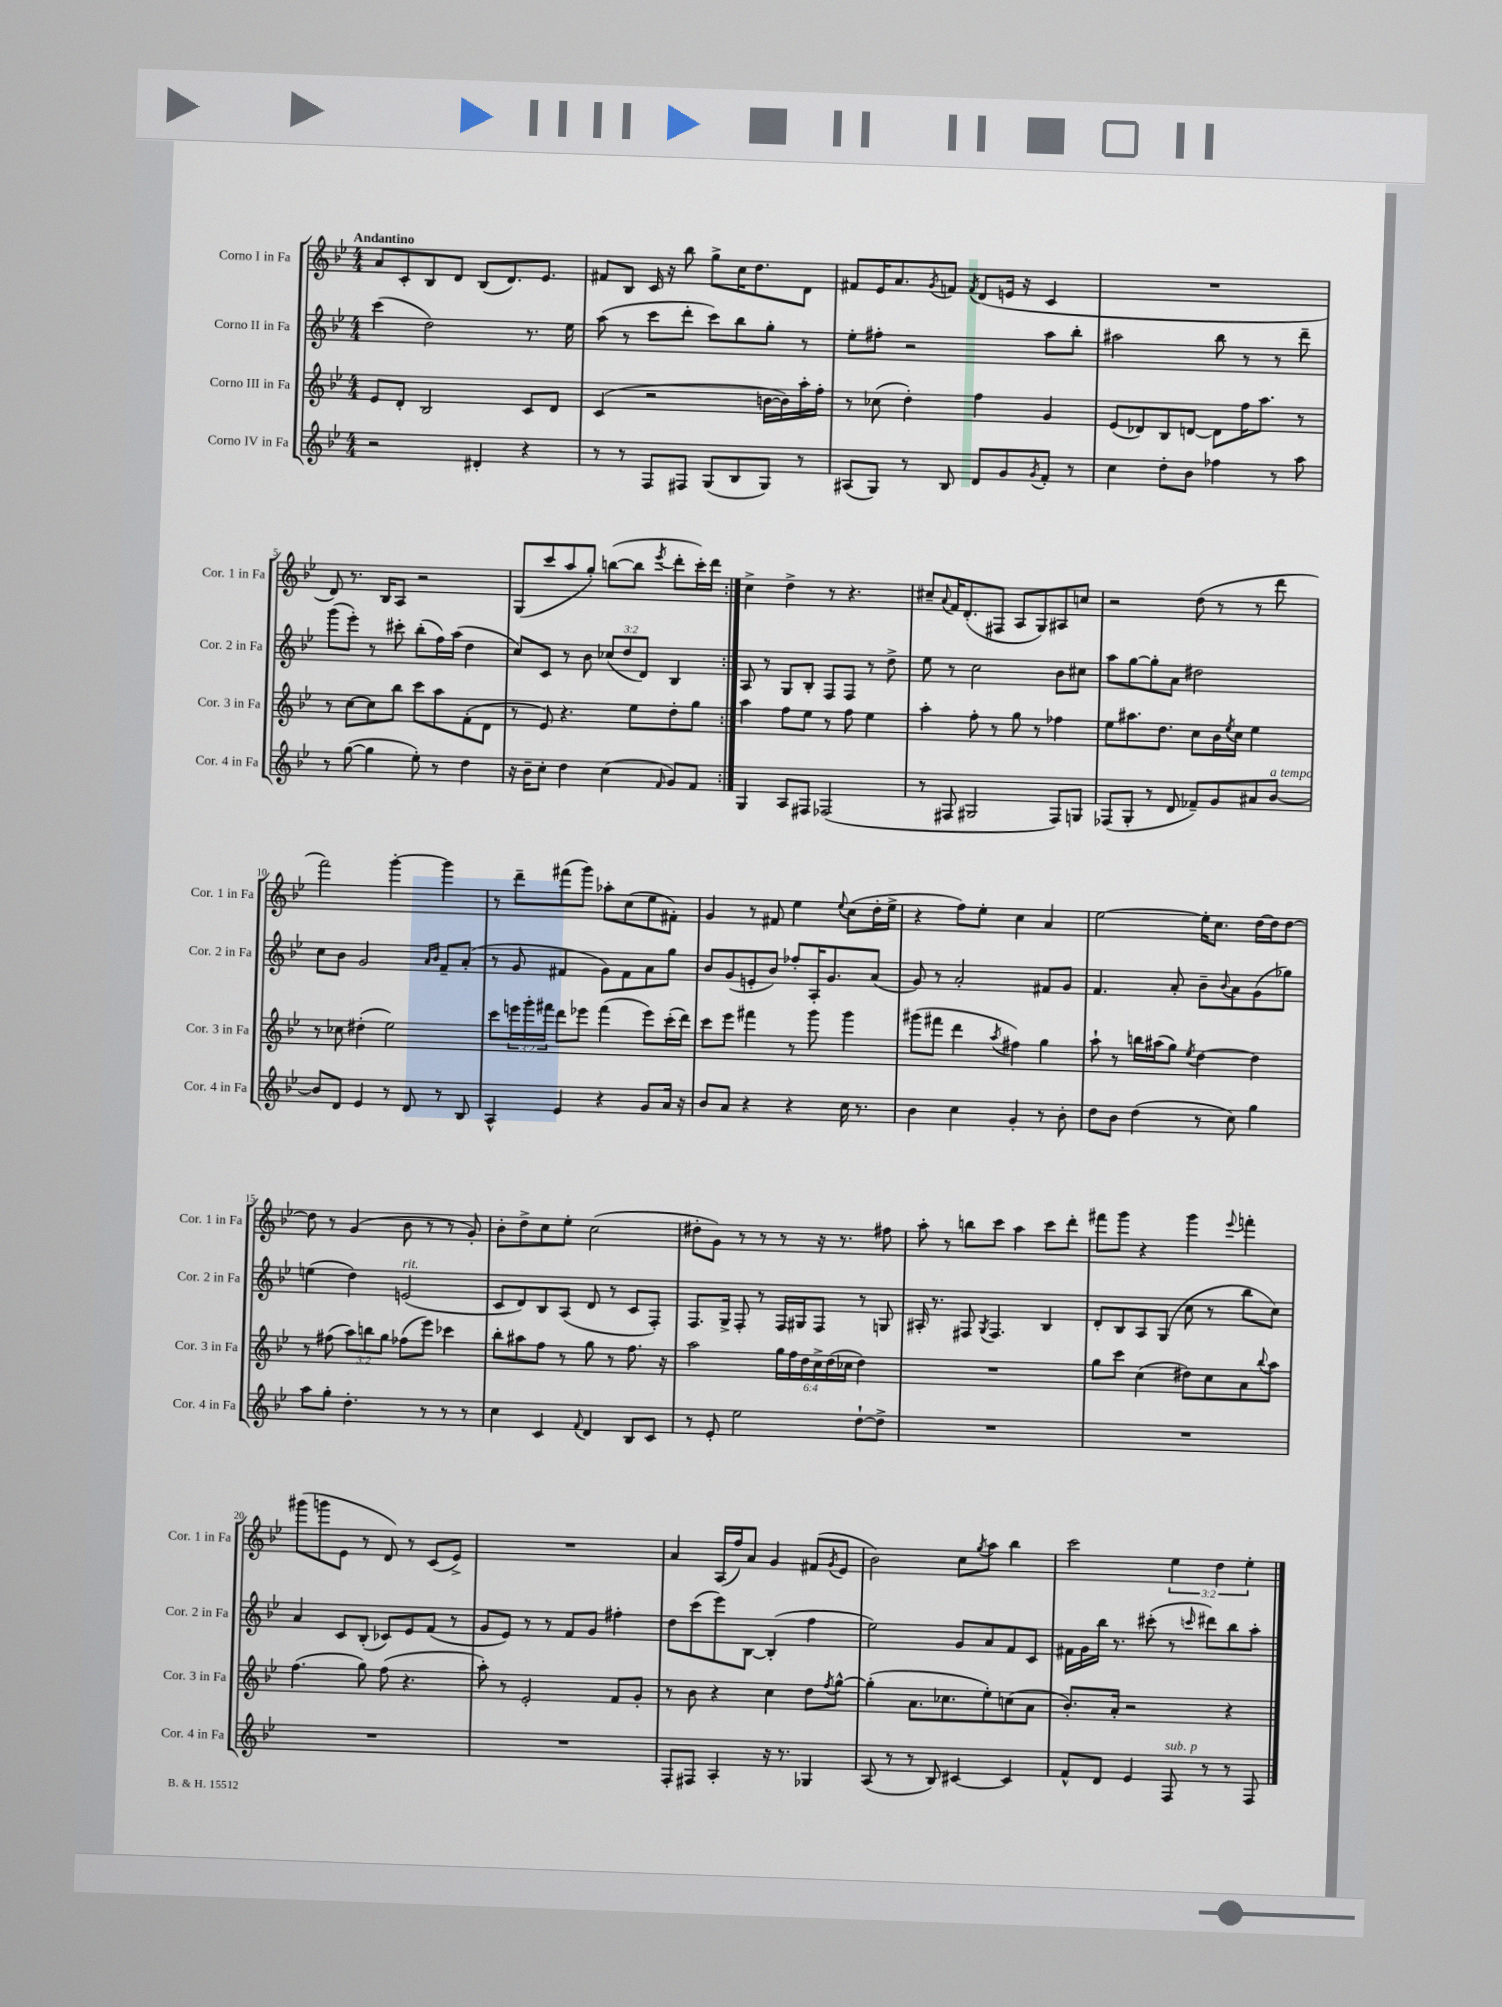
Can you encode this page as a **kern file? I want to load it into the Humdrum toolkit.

**kern	**kern	**kern	**kern
*part4	*part3	*part2	*part1
*staff4	*staff3	*staff2	*staff1
*I"Corno IV in Fa	*I"Corno III in Fa	*I"Corno II in Fa	*I"Corno I in Fa
*I'Cor. 4 in Fa	*I'Cor. 3 in Fa	*I'Cor. 2 in Fa	*I'Cor. 1 in Fa
*clefG2	*clefG2	*clefG2	*clefG2
*k[b-e-]	*k[b-e-]	*k[b-e-]	*k[b-e-]
*M4/4	*M4/4	*M4/4	*M4/4
=1	=1	=1	=1
!	!	!	!LO:TX:a:B:t=Andantino
2r	8e-/L	(4ccc\	8a/L
.	8d'/J	.	8c'/
.	2B-/	2dd\)	8B-/
.	.	.	8d/J
4d#X'/	.	.	(8B-/L
.	.	.	8.d/)
4r	8c/L	8.r	.
.	.	.	8.e-/J
.	8d/J	.	.
.	.	16ee-\	.
=2	=2	=2	=2
8r	(4c/	(8aa\	8f#X/L
8r	.	8r	8B-/J
8F/L	2r	8ccc\L	16c/
.	.	.	16r
8F#X/J	.	8ddd'\J	8bb-\
(8G/L	.	8ccc\L)	8gg^\L
8B-/	.	8bb-\	16cc\K
.	.	.	8.dd\
8G/J)	[16bn\LL	8gg'\J	.
.	16b\])	.	.
8r	16aa'\	8r	8d\J
.	16ff'\JJ	.	.
=3	=3	=3	=3
(8A#X/L	8r	8ee-'\L	8f#X/L
8G/J)	(8cc-X\	8ff#X'\J	16e-/K
.	.	.	8.a/
8r	4dd'\)	2r	.
.	.	.	8qg/
8B-/	.	.	8fn/J
.	.	.	8qf/
8d/L	4ff\	.	(8d/L
8g/	.	.	16en/Jk
.	.	.	16r
8qg/	.	.	.
8f'/J	4g/	8aa\L	4c/
8r	.	8bb-'\J	.
=4	=4	=4	=4
4cc\	(8e-/L	2aa#X\	1r
.	8d-X/)	.	.
8dd'\L	8B-/	.	.
8b-\J	[8dn/J	.	.
4ff-X\	8d\L]	8bb-\	.
.	16ff\K	8r	.
.	8.aa\J	.	.
8r	.	8r	.
8aa\	8r	8ddd~\	.
!!LO:LB:g=z
=5	=5	=5	=5
8r	8r	(8ggg\L	8d/)
([8gg\	[8cc\L	8eee-'\J)	8.r
4gg\]	8cc\]	8r	.
.	.	.	16B-/KL
.	8bb-\J	8ccc#X'\	8A/J
8ee-'\)	8ccc\L	(8bb-'\L	2r
8r	8aa\	16ff\L)	.
.	.	(16aa\JJ	.
4dd\	(8f'\	4dd\	.
.	8d\J	.	.
=6	=6	=6	=6
16r	8r	8cc/L)	(8G/L
16b-~\KL	.	.	.
8cc'\J	8e-/)	8c/J	8ccc/
4dd\	4.r	8r	8aa/
.	.	8b-\	8gg'/J)
(4cc\	.	(12cc-X/L	([8bbn\L
.	.	12dd/	.
.	8ee-\L	.	8bb\J]
.	.	12d/J)	.
16qqf/	.	.	8qeee-/
8g/L)	8dd'\	4B-/	8ddd'\L
8f/J	8gg\J	.	16ccc'\L)
.	.	.	16ddd\JJ
=7:|!	=7:|!	=7:|!	=7:|!
4G/	4aa\	8A/	4cc^\
.	.	8r	.
8A/L	8ff\L	8G/L	4dd^\
8F#X/J	8ee-\J	8B-'/J	.
(2F-X/	8r	8F/L	8r
.	8ff\	8F/J	4.r
.	4ee-\	8r	.
.	.	8dd^\	.
=8	=8	=8	=8
8r	4aa'\	8ee-\	8cc#X~/L
.	.	.	8qqa/
8F#X/	.	8r	16f/K
.	.	.	(8.d'/
2G#X/	8ff'\	2cc\	.
.	8r	.	8F#X/J
.	8gg\	.	8A/L
.	8r	.	8G/)
8F#/L)	4ff-X\	8b-\L	8A#X/
8Gn/J	.	8cc#X\J	8ccn/J
=9	=9	=9	=9
(8F-X/L	8ee-\L	8aa\L	2r
8G'/J	8.aa#X\	[8gg\	.
8r	.	8gg'\]	.
.	8.dd\J	.	.
8d/	.	8a\J	.
8f-X~/L)	8cc\L	2dd#X\	(8dd\
8g/	16b-\L	.	8r
.	8qee-/	.	.
.	16cc\JJ	.	.
8a#X/	4ee-\	.	8r
!LO:TX:a:i:t=a tempo	!	!	!
[8b-/J	.	.	8ddd\
!!LO:LB:g=z
=10	=10	=10	=10
8b-/L]	8r	8cc\L	2fff\)
8d/J	8cc-X\	8b-\J	.
4e-/	(4dd#X'\	2g/	.
8r	2ee-\)	.	[4ggg'\
8d/	.	.	.
.	.	16qqa/LL	.
.	.	16qqb-/JJ	.
8r	.	8f~/L	4ggg\]
8B-/	.	(8a'/J	.
=11	=11	=11	=11
4A^^/	8ccc\L	8r	8r
.	24eeen\L	8g/	8ddd~\L
.	24ggg'\	.	.
.	24fff#X\JJ	.	.
4e-/	8ddd\L	4f#X/	(8fff#X\
.	8eee-X\J	.	8ggg\J)
4r	(4fff#\	8g\L)	8aa-X'\L
.	.	8f#\	(8cc\
8g/L	8eee-\L)	8a\	8ee-\
16a/Jk	(16ccc'\L	8gg\J	8f#X'\J)
16r	16ddd\JJ)	.	.
=12	=12	=12	=12
8b-/L	8ccc\L	8b-/L	4g/
8a/J	8eee-\J	(8g/	.
4r	4fff#X\	8en'/	8r
.	.	8b-/J)	8f#X/
4r	8r	8ff-X'/L	4ee-\
.	8ggg\	16A'/K	.
.	.	8.g/	.
.	.	.	8qqee-/
16cc\	4ggg\	.	(8cc\L
8.r	.	.	.
.	.	(8a/J	16dd'\L
.	.	.	16ee-^\JJ
=13	=13	=13	=13
4b-\	(8ggg#X\L	8g/)	4r
.	8fff#X\J	8r	.
4cc\	4ddd\	2a'/	8ff\L)
.	.	.	8ee-'\J
.	8qaa/	.	.
4g'/	4ff#X\)	.	4cc\
8r	4gg\	8f#X/L	4a/
8b-'\	.	8g/J	.
=14	=14	=14	=14
8dd\L	8aa`\	4.f/	[2ee-\
8b-\J	8r	.	.
(4dd\	16bbn\LL	.	.
.	(16aa#X\J	.	.
.	8gg\J)	8a'/	.
.	8qee-/	.	.
8r	[4dd\	8b-~\L	16ee-'\KL]
.	.	.	8.cc\J
.	.	8qqb-/	.
8cc\)	.	8a\	.
4gg\	4dd\]	(8g\	[16dd\LL
.	.	.	16dd\J]
.	.	8gg-X\J)	[8dd\J
!!LO:LB:g=z
=15	=15	=15	=15
8aa\L	8r	(4een\	8dd\]
8gg'\J	(8ff#X\	.	8r
4.dd'\	12aa\L)	4dd\)	(4g/
.	12bbn\	.	.
.	12gg\J	.	.
!	!	!LO:TX:a:i:t=rit.	!
.	(8ff-X\L	(2en/	8b-\
8r	8eee-\J)	.	8r
8r	4ccc-X\	.	8r
8r	.	.	8g'/)
=16	=16	=16	=16
4cc\	8bb-'\L	8c/L	8b-'\L
.	8aa#X\	8d/)	8dd^\
4c/	8ff\J	8B-/	8cc\
.	8r	(8A/J	8ee-'\J
8qqf/	.	.	.
4d/	8gg\	8d/	(2cc\
.	8r	8r	.
8B-/L	8.ff\	8c/L	.
8c/J	.	8F'/J)	.
.	16r	.	.
=17	=17	=17	=17
8r	2aa\	8.F/L	8dd#X'\L
8e-'/	.	.	8g\J)
.	.	16G^/Jk	.
2ee-\	.	8F'/	8r
.	.	8r	8r
.	24gg\LL	16F/LL	8r
.	24ff\	.	.
.	.	16G#X/J	.
.	24dd\	.	.
.	24cc^\	8F/J	16r
.	(24dd\	.	.
.	.	.	8.r
.	24cc-X\JJ	.	.
[8dd`\L	4dd\)	8r	.
8dd^\J]	.	8Gn/	8ff#X\
=18	=18	=18	=18
1r	1r	16A#X'/	8aa'\
.	.	8.r	.
.	.	.	8r
.	.	8F#X/	8bbn\L
.	.	8qG/	.
.	.	4.F#/	8ccc\J
.	.	.	4aa\
.	.	4B-/	8ccc\L
.	.	.	8ddd'\J
=19	=19	=19	=19
1r	8gg\L	8d'/L	8fff#X\L
.	8ccc\J	8B-/	8ggg\J
.	(4cc\	8A/	4r
.	.	(8G/J	.
.	8dd#X\L)	8cc\	4ggg\
.	8cc\	8r	.
.	.	.	8qqeee-/
.	8a\	8bb-\L	4fffn'\
.	8qqbb-/	.	.
.	8aa\J	8cc\J)	.
!!LO:LB:g=z
=20	=20	=20	=20
1r	(4.ff\	4a/	(8ggg#X\L
.	.	.	8gggn\
.	.	8c/L	8e-\J
.	8gg\)	(8B-'/J	8r
.	(8ff\	8c-X/L)	8d/)
.	4.r	8e-/	8r
.	.	(8f/J	(8c/L
.	.	8r	8e-^/J)
=21	=21	=21	=21
1r	8aa'\)	8g/L	1r
.	8r	8e-/J)	.
.	2e-'/	8r	.
.	.	8r	.
.	.	8f/L	.
.	.	8g/J	.
.	8f/L	4ff#X'\	.
.	8g'/J	.	.
=22	=22	=22	=22
8F'/L	8r	8dd\L	4a/
8F#X/J	8b-\	(8ccc\	.
4A'/	4r	8eee-\)	(16A/LL
.	.	.	16ff/J)
.	.	[8B-\J	8a/J
16r	4cc\	(4B-'/]	4g/
8.r	.	.	.
4G-X/	8dd\L	4ff\	(8f#X/L
.	8qff/	.	8qg/
.	[8gg^^\J	.	8e-/J
=23	=23	=23	=23
(8A/	(4gg'\]	2ee-\)	2b-\)
8r	.	.	.
8r	8.a\L	.	.
8B-/)	.	.	.
.	8.cc-X\	.	.
[4c#X/	.	8g/L	8cc\L
.	.	.	8qgg/
.	8ee-'\)	8a/	8aa\J
4c#/]	(8ccn\	8f/	4bb-\
.	8a\J	8c/J	.
=24	=24	=24	=24
8f^^/L	8.b-'/L)	16f#X\LL	2ccc\
.	.	16g\	.
8d/J	.	16bb-\JJ	.
.	16a'/Jk	8.r	.
4e-/	2r	.	.
.	.	(8ccc#X'\	.
!LO:TX:a:i:t=sub. p	!	!	!
8F/	.	8r	6ee-\
.	.	16qqcccn/	.
8r	.	8ddd#X\L)	.
.	.	.	6dd\
8r	4r	8bb-\	.
.	.	.	6ee-'\
8F/	.	8aa'\J	.
==	==	==	==
*-	*-	*-	*-
